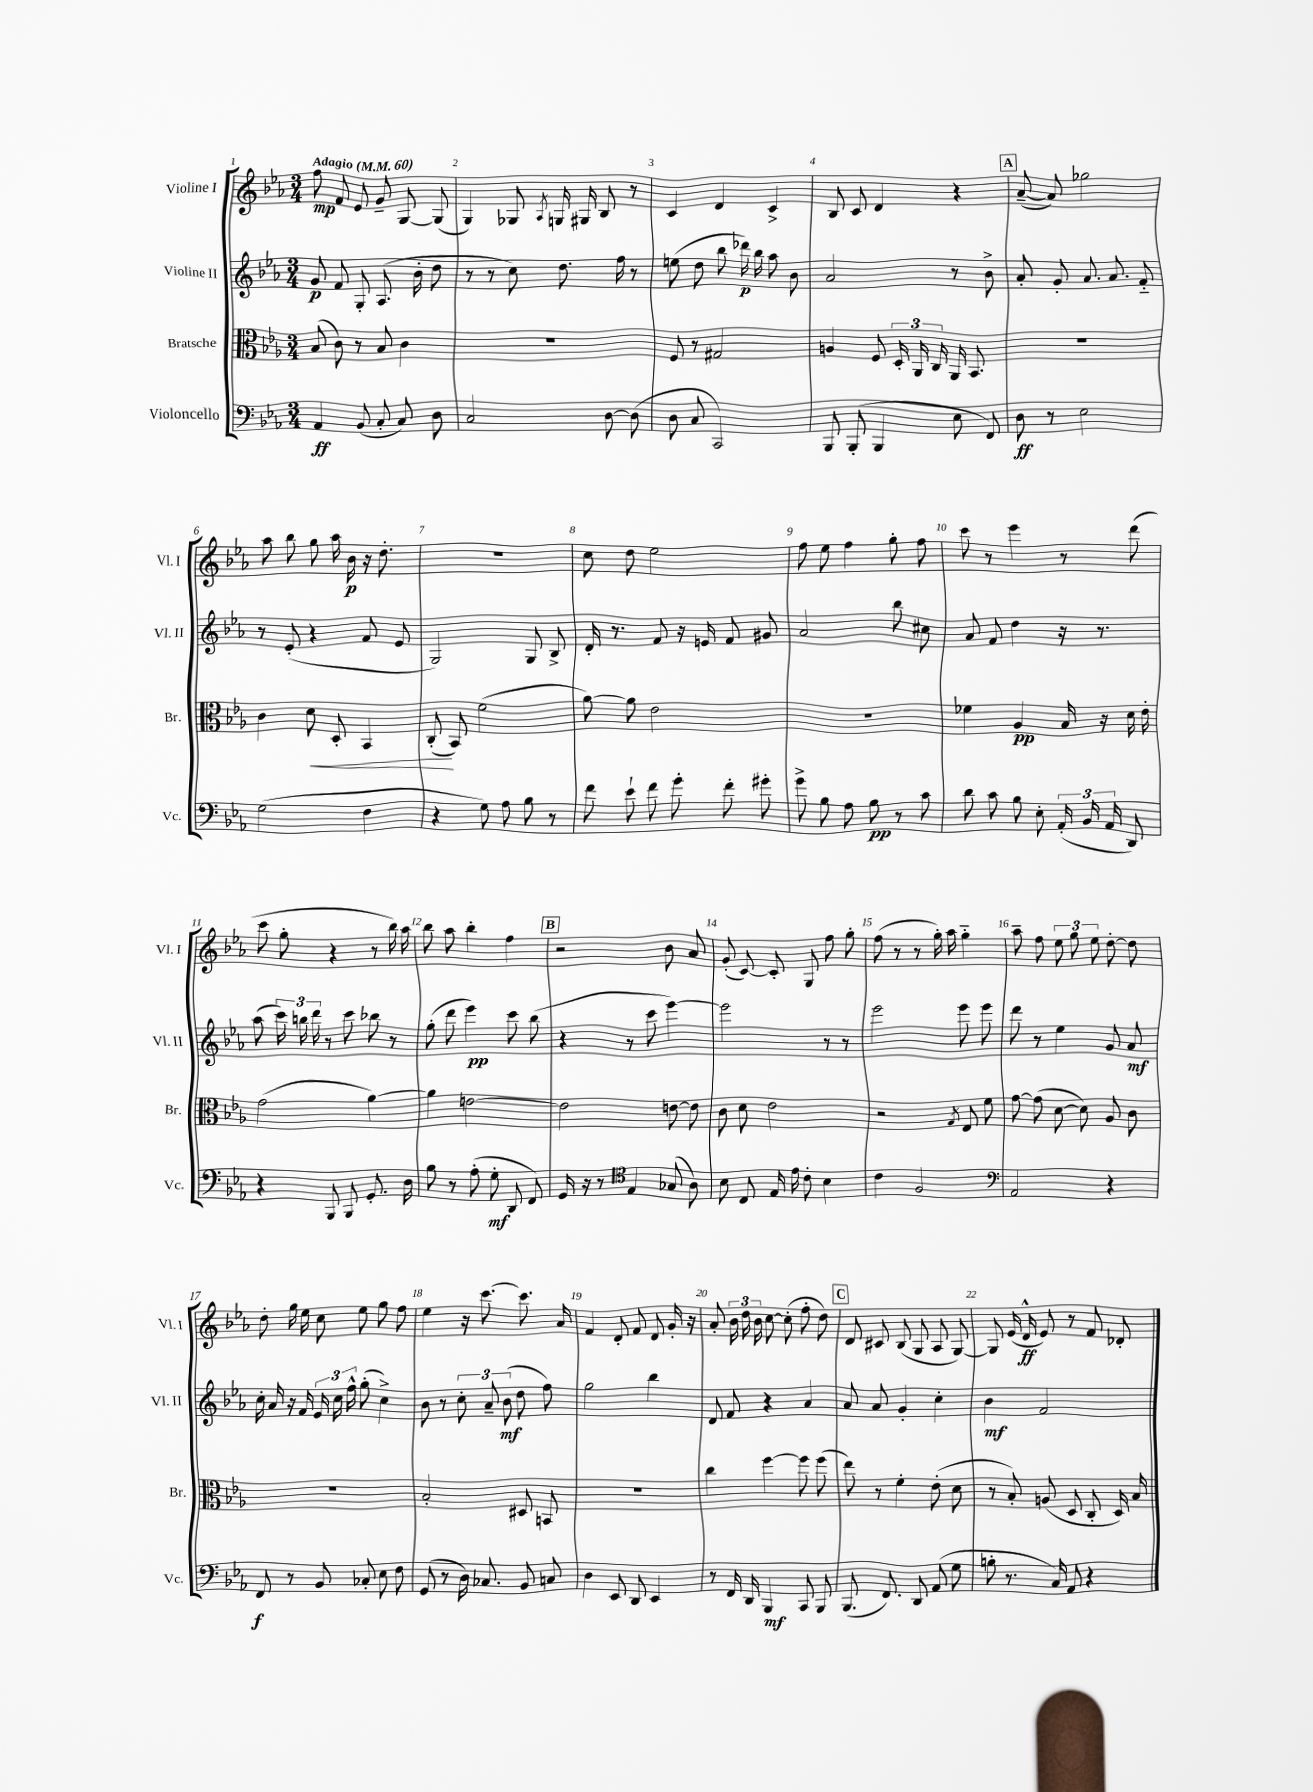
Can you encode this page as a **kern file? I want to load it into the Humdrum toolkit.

**kern	**kern	**kern	**kern
*staff4	*staff3	*staff2	*staff1
*clefF4	*clefC3	*clefG2	*clefG2
*k[b-e-a-]	*k[b-e-a-]	*k[b-e-a-]	*k[b-e-a-]
*M3/4	*M3/4	*M3/4	*M3/4
*MM60	*MM60	*MM60	*MM60
4AA-	(8B-	8g	8ff
.	8c)	8f	8f
(8BB-	8r	8G'	8e-
8C'	8B-	(8.A-	8g~
8C)	4c	.	[8G
.	.	16b-'	.
8D	.	8dd	(8G]
=	=	=	=
2C	2.r	8r	4G)
.	.	8r	.
.	.	8cc)	8G-
.	.	.	8qA-
.	.	8.dd	16G
.	.	.	16G#
[8D	.	.	8B-
.	.	16ff	.
(8D]	.	8r	8r
=	=	=	=
8D	8F	(8ee	4c
8C	8r	8dd	.
2CC)	2G#	8bb-	4d
.	.	16ddd-)	.
.	.	16bb-	.
.	.	8aa-	4c^
.	.	8b-	.
=	=	=	=
8BBB-	4A	2a-	8B-
(8BBB-'	.	.	8c
4BBB-	8F	.	4d
.	24D'	.	.
.	24AA-	.	.
.	24C	.	.
8E-	16AA-	8r	4r
.	8.BB-	.	.
8FF)	.	8b-^	.
=	=	=	=
8D	2.r	8a-'	([8a-~
8r	.	8g'	8a-])
2E-	.	8.a-	2gg-
.	.	8.a-	.
.	.	8f'~	.
=	=	=	=
(2G	4c	8r	8aa-
.	.	(8e-'	8bb-
.	8d	4r	8gg
.	8D'	.	16aa-
.	.	.	16b-
4F	4BB-	8f	16r
.	.	.	8.dd'
.	.	8e-	.
=	=	=	=
4r	(8C'	2G)	2.r
.	8BB-)	.	.
8G)	(2f	.	.
8A-	.	.	.
8B-	.	8G	.
8r	.	8B-^	.
=	=	=	=
8f	[8a-)	16d'	8cc
.	.	8.r	.
8e-`	8a-]	.	8dd
8f	2e-	8f	2ee-
8g'	.	16r	.
.	.	16e	.
8f'	.	8f	.
8g#'	.	8g#	.
=	=	=	=
8g^	2.r	2a-	8ff
8B-	.	.	8ee-
8A-	.	.	4ff
8B-	.	.	.
8r	.	8bb-	8gg'
8c	.	8cc#	8ff
=	=	=	=
8d	4f-	8a-	8ccc
8c	.	8f	8r
8B-	4A-	4dd	4eee-
8E-'	.	.	.
(24AA-'	16B-	16r	8r
24BB-	.	.	.
.	16r	8.r	.
24AA-	.	.	.
8DD)	16d	.	(8ddd
.	16e-'	.	.
=	=	=	=
4r	(2g	(8aa-	8ccc
.	.	24ccc)	8gg'
.	.	24bb	.
.	.	24ddd	.
8BBB-	.	8r	4r
8BBB-	.	8ccc	.
8.GG'	[4a-)	8bb-	8r
.	.	8r	16bb-)
16D	.	.	16aa-
=	=	=	=
8B-	4a-]	(8gg'	8bb-
8r	.	8ddd	8aa-
(8A-'	[2e	4eee-)	4bb-'
8G'	.	.	.
8DD	.	8ccc	4ff
8FF)	.	(8bb-	.
=	=	=	=
16GG	2e]	4r	2r
16r	.	.	.
8r	.	.	.
*clefC4	*	*	*
4E-	.	8r	.
.	.	8ccc	.
(8G-	[8e	[4eee-)	8b-
8A-)	8e]	.	8a-
=	=	=	=
8B-	8c	2eee-]	(8g'
8C	8d	.	[8c)
16E-	2e-	.	8c']
16e-	.	.	.
8c'	.	.	8G
4B-	.	8r	8ff
.	.	8r	8gg'
=	=	=	=
4c	2r	2eee-	(8ff
.	.	.	8r
2F	.	.	8r
.	.	.	16gg')
.	.	.	16aa-
.	8qG	.	.
.	8E-	8eee-	4gg'~
.	8f	8eee-	.
=	=	=	=
*clefF4	*	*	*
2AA-	[8g	8ddd	8aa-~
.	(8g]	8r	8ff
.	[8d	4ee-	12ee-
.	.	.	12gg
.	8d])	.	.
.	.	.	12ee-
4r	8A-	8g	[8dd'
.	8c	8a-	8dd]
=	=	=	=
8FF	2.r	16cc'	8dd'
.	.	16a-	.
8r	.	16r	16gg
.	.	16f	16ee-
8BB-	.	24e-	8cc
.	.	24cc	.
.	.	24ff^^	.
8C-'	.	(8gg'	8ee-
8E-	.	4cc^)	8gg
8F	.	.	8ff
=	=	=	=
(8GG	2B-'	8b-	4ee-
8r	.	8r	.
16D)	.	12cc'	16r
8.C-	.	.	[8.ccc
.	.	12a-~	.
.	.	(12b-	.
8BB-	8D#	8dd	8.ccc]
8C	8BB	8ff)	.
.	.	.	16a-
=	=	=	=
4D	2.r	2gg	4f
8EE-	.	.	8d'
8DD	.	.	8f
4EE-	.	4bb-	8d
.	.	.	16g'
.	.	.	16r
=	=	=	=
8r	4cc	8d	8a-'
16FF	.	8f	24b-
.	.	.	24dd
16DD	.	.	.
.	.	.	24b-
4BBB-	[4ff	4r	[8cc
.	.	.	(8cc']
8CC	8ff]	4a-	8ff'
8BBB-	(8ff	.	8dd)
=	=	=	=
(8.BBB-	8ee-)	8a-	8d
.	8r	8a-	8c#
8.FF)	.	.	.
.	4f'	4g'	(8B-
8DD	.	.	8G
(8AA-	(8e-'	4cc'	8A-
8G	8d	.	[8G)
=	=	=	=
8B'	8r	4b-	8G]
8.r	8B-')	.	(16e-
.	.	.	16d^^
.	(8A	2f	8e-)
16C)	.	.	.
8AA-	8D	.	8r
4r	8C'	.	8f
.	16D)	.	8d-'
.	16B-	.	.
==	==	==	==
*-	*-	*-	*-
